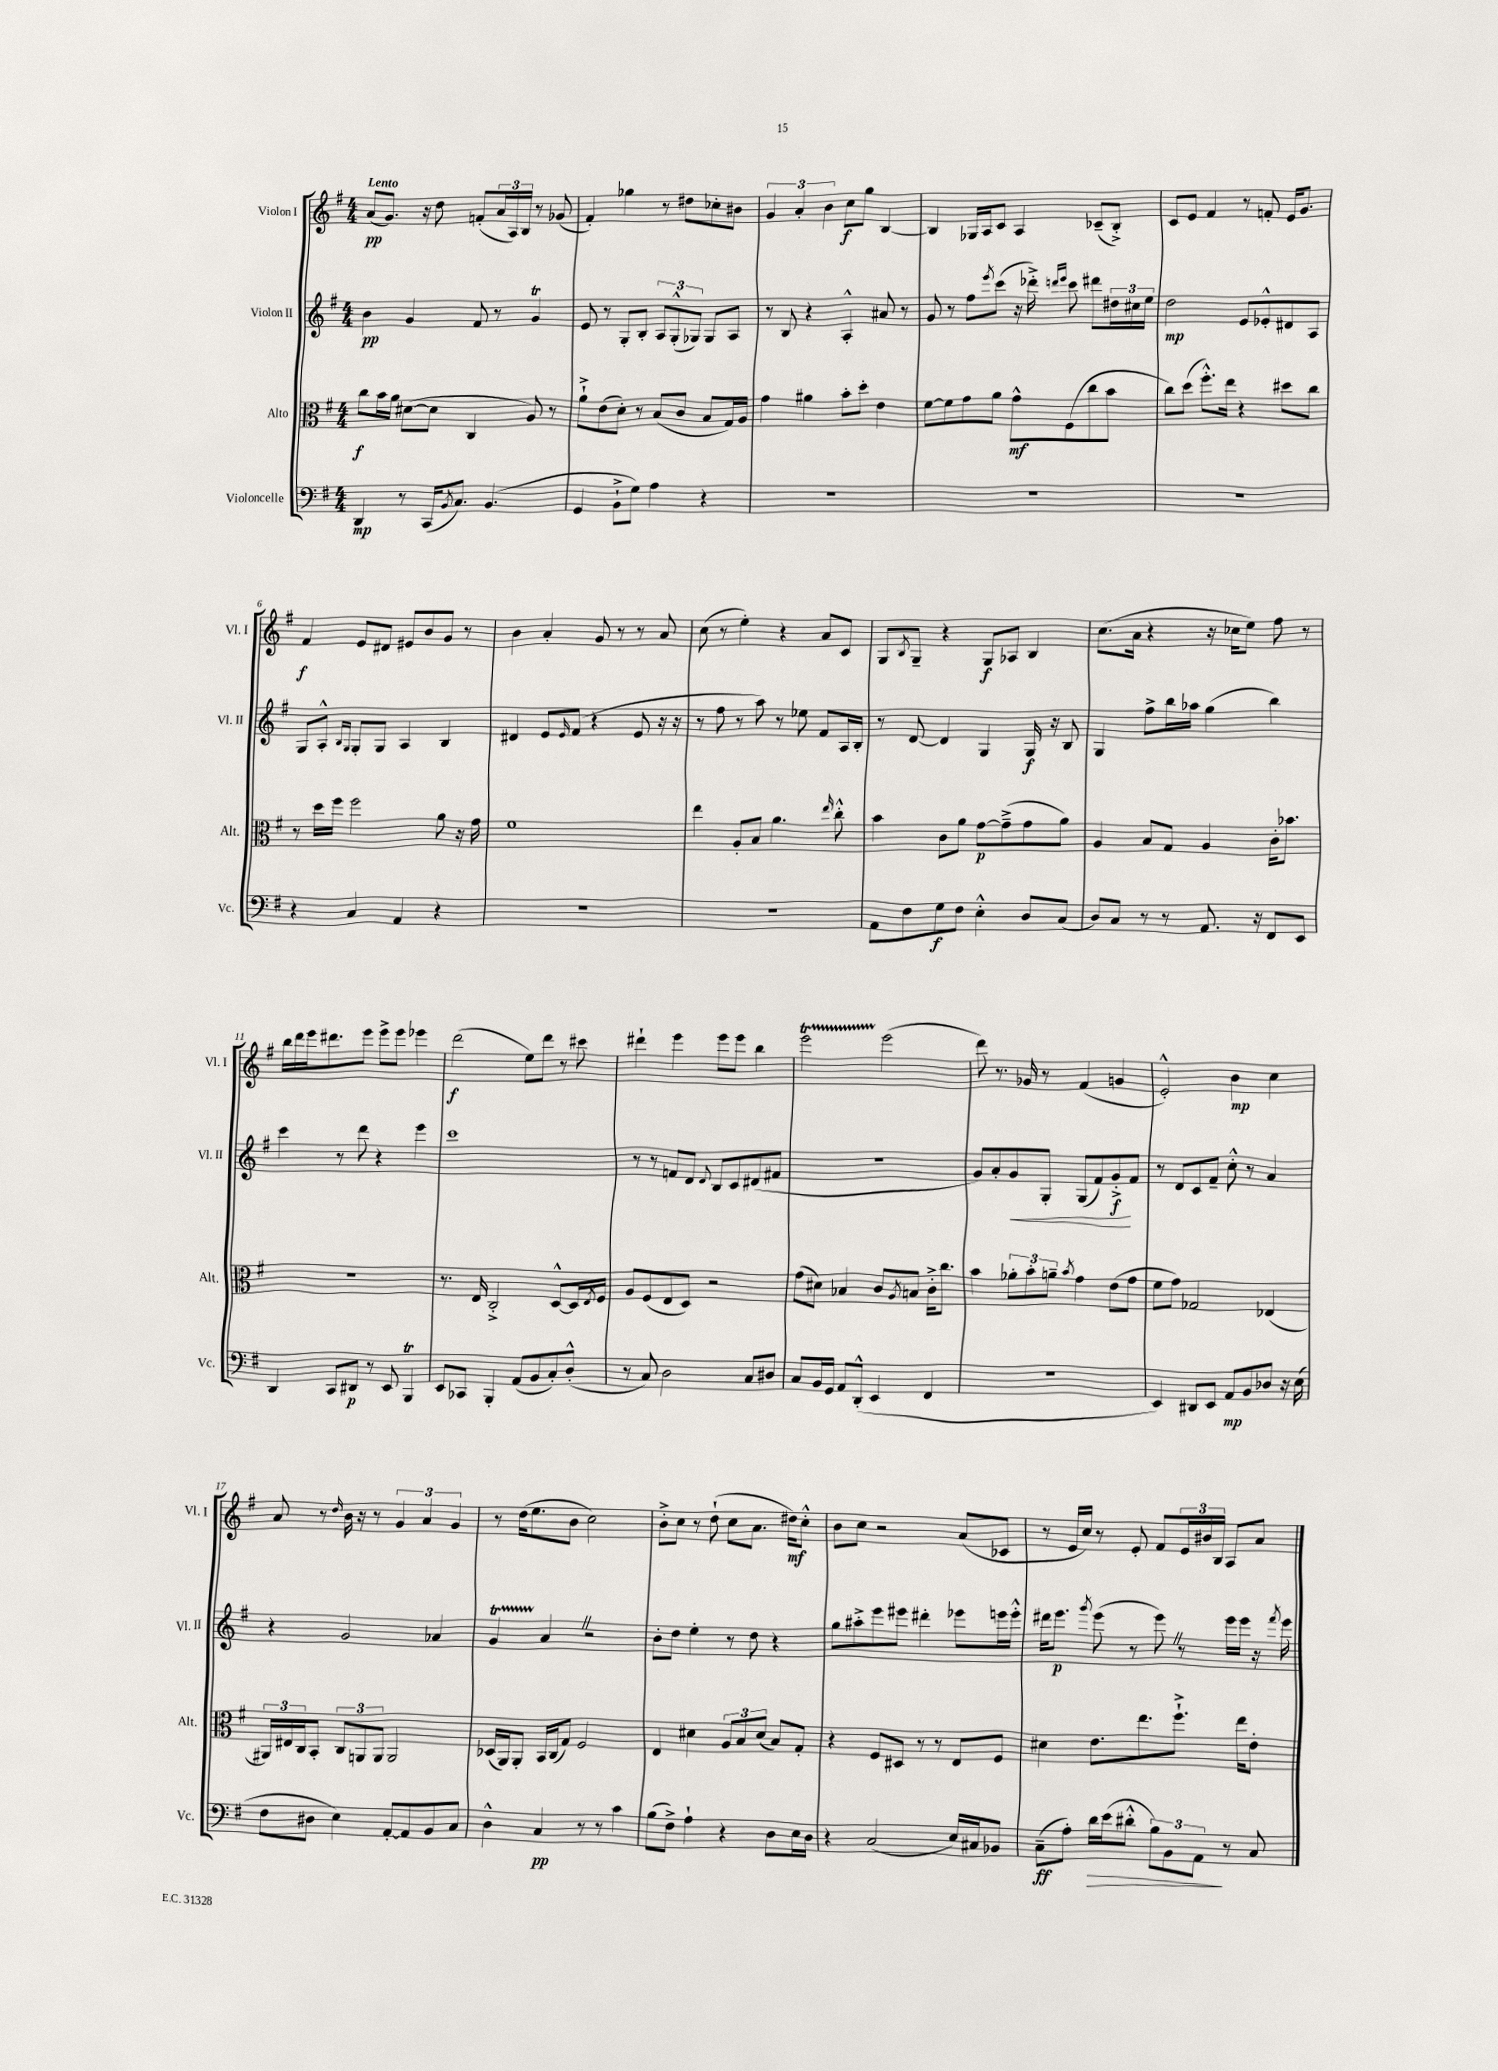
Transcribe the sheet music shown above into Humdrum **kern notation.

**kern	**dynam	**kern	**dynam	**kern	**dynam	**kern	**dynam
*part4	*part4	*part3	*part3	*part2	*part2	*part1	*part1
*staff4	*staff4	*staff3	*staff3	*staff2	*staff2	*staff1	*staff1
*I"Violoncelle	*	*I"Alto	*	*I"Violon II	*	*I"Violon I	*
*I'Vc.	*	*I'Alt.	*	*I'Vl. II	*	*I'Vl. I	*
*clefF4	*	*clefC3	*	*clefG2	*	*clefG2	*
*k[f#]	*	*k[f#]	*	*k[f#]	*	*k[f#]	*
*M4/4	*	*M4/4	*	*M4/4	*	*M4/4	*
=1	=1	=1	=1	=1	=1	=1	=1
!	!	!	!	!	!	!LO:TX:a:B:t=Lento	!
4DD/	mp	8cc\L	f	4b\	pp	(8a/L	pp
.	.	16b\L	.	.	.	8.g/J)	.
.	.	16a\JJ	.	.	.	.	.
8r	.	([8d#X\L	.	4g/	.	.	.
.	.	.	.	.	.	16r	.
(16CC/KL	.	8d#\J]	.	.	.	8dd\	.
8qBB/	.	.	.	.	.	.	.
8.C/J)	.	.	.	.	.	.	.
.	.	4C/	.	8f#/	.	(8fn'/L	.
(4.BB/	.	.	.	8r	.	24a/L	.
.	.	.	.	.	.	24A/)	.
.	.	.	.	.	.	24B/JJ	.
.	.	8A/)	.	4gT/	.	8r	.
.	.	8r	.	.	.	(8g-X/	.
=2	=2	=2	=2	=2	=2	=2	=2
4GG/	.	8a`^\L	.	8e/	.	4f#'/)	.
.	.	(8e\	.	8r	.	.	.
8BB`^\L	.	8d'\J)	.	8G'/L	.	4gg-X\	.
8G\J)	.	8r	.	8B'/J	.	.	.
4A\	.	(8B/L	.	12A/L	.	8r	.
.	.	.	.	(12G'^^/	.	.	.
.	.	8c/J	.	.	.	8dd#X\L	.
.	.	.	.	12G-X/J)	.	.	.
4r	.	8B/L	.	8G-/L	.	8cc-X'\	.
.	.	16G/L)	.	8A/J	.	8b#X\J	.
.	.	16A/JJ	.	.	.	.	.
=3	=3	=3	=3	=3	=3	=3	=3
1r	.	4g\	.	8r	.	6g/	.
.	.	.	.	8B/	.	.	.
.	.	.	.	.	.	6a'/	.
.	.	4a#X\	.	4r	.	.	.
.	.	.	.	.	.	6b\	.
.	.	8b'\L	.	4A'^^/	.	8cc\L	f
.	.	8dd'\J	.	.	.	8gg\J	.
.	.	4e\	.	8a#X/	.	[4B/	.
.	.	.	.	8r	.	.	.
=4	=4	=4	=4	=4	=4	=4	=4
1r	.	[8f#\L	.	8g/	.	4B/]	.
.	.	8f#\]	.	8r	.	.	.
.	.	8g\	.	8ff#\L	.	16G-X/LL	.
.	.	.	.	.	.	16A/J	.
.	.	.	.	8qeee/	.	.	.
.	.	8a\J	.	(8ccc\J	.	8c/J	.
.	.	8g^^\L	mf	16r	.	4A/	.
.	.	.	.	16ddd-X'^\)	.	.	.
.	.	.	.	16qqdddn/LL	.	.	.
.	.	.	.	16qqeee/JJ	.	.	.
.	.	(8F#\	.	8ccc\	.	.	.
.	.	8cc\	.	8ddd#X\L	.	(8c-X~/L	.
.	.	8b\J	.	24dd#X\L	.	8B'^/J)	.
.	.	.	.	24cc#X\	.	.	.
.	.	.	.	24ee\JJ	.	.	.
=5	=5	=5	=5	=5	=5	=5	=5
1r	.	8cc\L)	.	2dd\	mp	8c/L	.
.	.	(8dd\J	.	.	.	8e/J	.
.	.	8.ff#'^^\L)	.	.	.	4f#/	.
.	.	16ee\Jk	.	.	.	.	.
.	.	4r	.	8e/L	.	8r	.
.	.	.	.	8e-X'^^/	.	8fn'/	.
.	.	8dd#X\L	.	8d#X/	.	16e/KL	.
.	.	.	.	.	.	8.g/J	.
.	.	8cc\J	.	8A/J	.	.	.
!!LO:LB:g=z
=6	=6	=6	=6	=6	=6	=6	=6
4r	.	8r	.	8G/L	.	4f#/	f
.	.	16dd\LL	.	8A'^^/J	.	.	.
.	.	16ff#\JJ	.	.	.	.	.
.	.	.	.	16qqB/LL	.	.	.
.	.	.	.	16qqG/JJ	.	.	.
4C/	.	2ff#\	.	8G'/L	.	8e/L	.
.	.	.	.	8G/J	.	8d#X/J	.
4AA/	.	.	.	4A/	.	8e#X/L	.
.	.	.	.	.	.	8b/	.
4r	.	8a\	.	4B/	.	8g/J	.
.	.	16r	.	.	.	8r	.
.	.	16g\	.	.	.	.	.
=7	=7	=7	=7	=7	=7	=7	=7
1r	.	1f#	.	4d#X/	.	4b\	.
.	.	.	.	8e/L	.	4a'/	.
.	.	.	.	16qqe/	.	.	.
.	.	.	.	(8f#/J	.	.	.
.	.	.	.	4r	.	8g/	.
.	.	.	.	.	.	8r	.
.	.	.	.	8e/	.	8r	.
.	.	.	.	16r	.	8a/	.
.	.	.	.	16r	.	.	.
=8	=8	=8	=8	=8	=8	=8	=8
1r	.	4ee\	.	8r	.	(8cc\	.
.	.	.	.	8ff#\	.	8r	.
.	.	8A'/L	.	8r	.	4ee'\)	.
.	.	8B/J	.	8aa\)	.	.	.
.	.	4.a\	.	8r	.	4r	.
.	.	.	.	8ee-X\	.	.	.
.	.	.	.	8f#/L	.	8a/L	.
.	.	16qqee/	.	.	.	.	.
.	.	8cc'^^\	.	16A/L	.	8c/J	.
.	.	.	.	16B'/JJ	.	.	.
=9	=9	=9	=9	=9	=9	=9	=9
8AA\L	.	4b\	.	8r	.	8G/L	.
.	.	.	.	.	.	8qB/	.
8F#\	.	.	.	[8d/	.	8G~/J	.
8G\	f	8c\L	.	4d/]	.	4r	.
8F#\J	.	8a\J	.	.	.	.	.
4E'^^\	.	[8g\L	p	4G/	.	8G/L	f
.	.	(8g~^\]	.	.	.	8A-X/J	.
8D/L	.	8g\	.	16G/	f	4B/	.
.	.	.	.	16r	.	.	.
(8C/J	.	8a\J)	.	8B/	.	.	.
=10	=10	=10	=10	=10	=10	=10	=10
8D/L)	.	4A/	.	4G/	.	(8.cc\L	.
8C/J	.	.	.	.	.	.	.
.	.	.	.	.	.	16a\Jk	.
8r	.	8B/L	.	8ff#^\L	.	4r	.
8r	.	8G/J	.	16bb\L	.	.	.
.	.	.	.	16aa-X\JJ	.	.	.
8.AA/	.	4A/	.	(4gg\	.	16r	.
.	.	.	.	.	.	16cc-X\KL	.
.	.	.	.	.	.	8ee\J)	.
16r	.	.	.	.	.	.	.
8FF#/L	.	16c'\KL	.	4bb\)	.	8ff#\	.
.	.	8.b-X\J	.	.	.	.	.
8EE/J	.	.	.	.	.	8r	.
!!LO:LB:g=z
=11	=11	=11	=11	=11	=11	=11	=11
4DD/	.	1r	.	4ccc\	.	16bb\LL	.
.	.	.	.	.	.	16ddd\	.
.	.	.	.	.	.	16eee\J	.
.	.	.	.	.	.	8.ddd#X\	.
8CC/L	.	.	.	8r	.	.	.
8DD#X/J	p	.	.	8ddd\	.	8eee\J	.
8r	.	.	.	4r	.	8eee^\L	.
8EE/	.	.	.	.	.	8eee\J	.
4BBBt/	.	.	.	4eee\	.	4eee-X\	.
=12	=12	=12	=12	=12	=12	=12	=12
8EE/L	.	8.r	.	1ccc	.	(2ddd\	f
8CC-X/J	.	.	.	.	.	.	.
.	.	16E/	.	.	.	.	.
4BBB'/	.	2C'^/	.	.	.	.	.
(8AA/L	.	.	.	.	.	8ee\L)	.
8BB/	.	.	.	.	.	8ddd\J	.
8C'/)	.	[8D^^/L	.	.	.	8r	.
(8D'^^/J	.	16D/L]	.	.	.	8ccc#X\	.
.	.	8qE/	.	.	.	.	.
.	.	16F#/JJ	.	.	.	.	.
=13	=13	=13	=13	=13	=13	=13	=13
8r	.	8A/L	.	8r	.	4ddd#X`\	.
8C/)	.	(8F#/	.	8r	.	.	.
2D\	.	8E/	.	8fn/L	.	4eee\	.
.	.	8D/J)	.	8d/J	.	.	.
.	.	.	.	8qqd/	.	.	.
.	.	2r	.	8B/L	.	8eee\L	.
.	.	.	.	8c/	.	8eee\J	.
8C/L	.	.	.	(8d#X/	.	4bb\	.
8D#X/J	.	.	.	8f#X/J	.	.	.
=14	=14	=14	=14	=14	=14	=14	=14
8C/L	.	(8g\L	.	1r	.	2eeeT\	.
16BB/L	.	8d#X\J)	.	.	.	.	.
16GG/JJ	.	.	.	.	.	.	.
8AA/L	.	4B-X/	.	.	.	.	.
(8DD'^^/J	.	.	.	.	.	.	.
4EE/	.	8c/L	.	.	.	(2eee\	.
.	.	8qA/	.	.	.	.	.
.	.	8Bn/J	.	.	.	.	.
4FF#/	.	16c'^\KL	.	.	.	.	.
.	.	8.cc\J	.	.	.	.	.
=15	=15	=15	=15	=15	=15	=15	=15
1r	.	4b\	.	8g/L)	.	8ddd\)	.
.	.	.	.	8a'/	.	8.r	.
!	!	!	!	!	!LO:HP:b	!	!
.	.	12a-X'\L	.	8g/	<	.	.
.	.	.	.	.	.	16g-X/	.
.	.	12b'\	.	.	.	.	.
.	.	.	.	8G'/J	.	8r	.
.	.	12an~\J	.	.	.	.	.
.	.	8qb/	.	.	.	.	.
.	.	4g\	.	(8G/L	.	(4f#/	.
.	.	.	.	8f#/)	.	.	.
.	.	(8e\L	.	8g'^/	f	4gn/	.
.	.	8g\J	.	8f#/J	[	.	.
=16	=16	=16	=16	=16	=16	=16	=16
4EE/)	.	8f#\L	.	8r	.	2e'^^/)	.
.	.	8g\J)	.	8d/L	.	.	.
8DD#X/L	.	2G-X/	.	8c/	.	.	.
8EE/J	.	.	.	8f#~/J	.	.	.
8AA/L	mp	.	.	8cc'^^\	.	4b\	mp
8BB/	.	.	.	8r	.	.	.
8D-X/J	.	(4E-X/	.	4a/	.	4cc\	.
16r	.	.	.	.	.	.	.
(16E\	.	.	.	.	.	.	.
!!LO:LB:g=z
=17	=17	=17	=17	=17	=17	=17	=17
8F#\L	.	24AA#X/LL)	.	4r	.	8a/	.
.	.	24E#X/	.	.	.	.	.
.	.	24C/J	.	.	.	.	.
8D#X\J	.	8BB'/J	.	.	.	8r	.
.	.	.	.	.	.	16qqdd/	.
4E\)	.	12C/L	.	2g/	.	16b\	.
.	.	.	.	.	.	16r	.
.	.	12AAn/	.	.	.	.	.
.	.	.	.	.	.	8r	.
.	.	12AA/J	.	.	.	.	.
[8AA'/L	.	2AA/	.	.	.	6g/	.
8AA/]	.	.	.	.	.	.	.
.	.	.	.	.	.	6a/	.
8BB/	.	.	.	4a-X/	.	.	.
.	.	.	.	.	.	6g/	.
8C/J	.	.	.	.	.	.	.
=18	=18	=18	=18	=18	=18	=18	=18
4D^^\	.	(16D-X/LL	.	4gT/	.	8r	.
.	.	16AA/J)	.	.	.	.	.
.	.	8AA'/J	.	.	.	(16dd\KL	.
.	.	.	.	.	.	8.ee\	.
4C/	pp	16BB/LL	.	4aZ/	.	.	.
.	.	(16C/J	.	.	.	.	.
.	.	8G/J)	.	.	.	8b\J	.
8r	.	2F#/	.	2r	.	2cc\)	.
8r	.	.	.	.	.	.	.
4c\	.	.	.	.	.	.	.
=19	=19	=19	=19	=19	=19	=19	=19
(8B\L	.	4E/	.	8b'\L	.	8b'^\L	.
8F#^\J)	.	.	.	8dd\J	.	8cc\J	.
4A`\	.	4d#X\	.	4ee'\	.	8r	.
.	.	.	.	.	.	(8dd`\	.
4r	.	12A/L	.	8r	.	8cc\L	.
.	.	12B/	.	.	.	.	.
.	.	.	.	8dd\	.	8.a\J	.
.	.	(12d#/J	.	.	.	.	.
8D\L	.	8B/L)	.	4r	.	.	.
.	.	.	.	.	.	16dd#X\KL)	mf
16E\L	.	8G'/J	.	.	.	8cc'^^\J	.
16D\JJ	.	.	.	.	.	.	.
=20	=20	=20	=20	=20	=20	=20	=20
4r	.	4r	.	8gg\L	.	8b\L	.
.	.	.	.	8aa#X'^\	.	8cc\J	.
(2C/	.	8F#/L	.	8eee\	.	2r	.
.	.	8D#X/J	.	8eee#X\J	.	.	.
.	.	8r	.	4ddd#X'\	.	.	.
.	.	8r	.	.	.	.	.
16E/LL)	.	8E/L	.	8eee-X\L	.	(8a/L	.
16C#X/J	.	.	.	.	.	.	.
8BB-X/J	.	8F#/J	.	16eeen\L	.	8c-X/J	.
.	.	.	.	16eee'^^\JJ	.	.	.
=21	=21	=21	=21	=21	=21	=21	=21
(8C~\L	ff	4d#X\	.	16ddd#X\KL	.	8r	.
.	.	.	.	8.eee\J	p	.	.
8A'\J)	.	.	.	.	.	16e/LL	.
.	.	.	.	.	.	16cc/JJ)	.
.	.	.	.	8qggg/	.	.	.
!	!LO:HP:b	!	!	!	!	!	!
16d\LL	>	8.e\L	.	(8eee\	.	8r	.
(16e\J	.	.	.	.	.	.	.
8d#X'^^\J	.	.	.	8r	.	8e'/	.
.	.	8.ee\	.	.	.	.	.
12B\L)	.	.	.	8eeeZ\)	.	8f#/L	.
12BB\	.	.	.	.	.	.	.
.	.	8.ff#`^\J	.	8r	.	24e/L	.
12AA\J	.	.	.	.	.	24b#X/	.
.	.	.	.	.	.	24B/JJ	.
8r	]	.	.	16eee\LL	.	8A/L	.
.	.	16ee\KL	.	16eee\JJ	.	.	.
8C/	.	8e'\J	.	16r	.	8a/J	.
.	.	.	.	8qfff#/	.	.	.
.	.	.	.	16eee\	.	.	.
==	==	==	==	==	==	==	==
*-	*-	*-	*-	*-	*-	*-	*-
